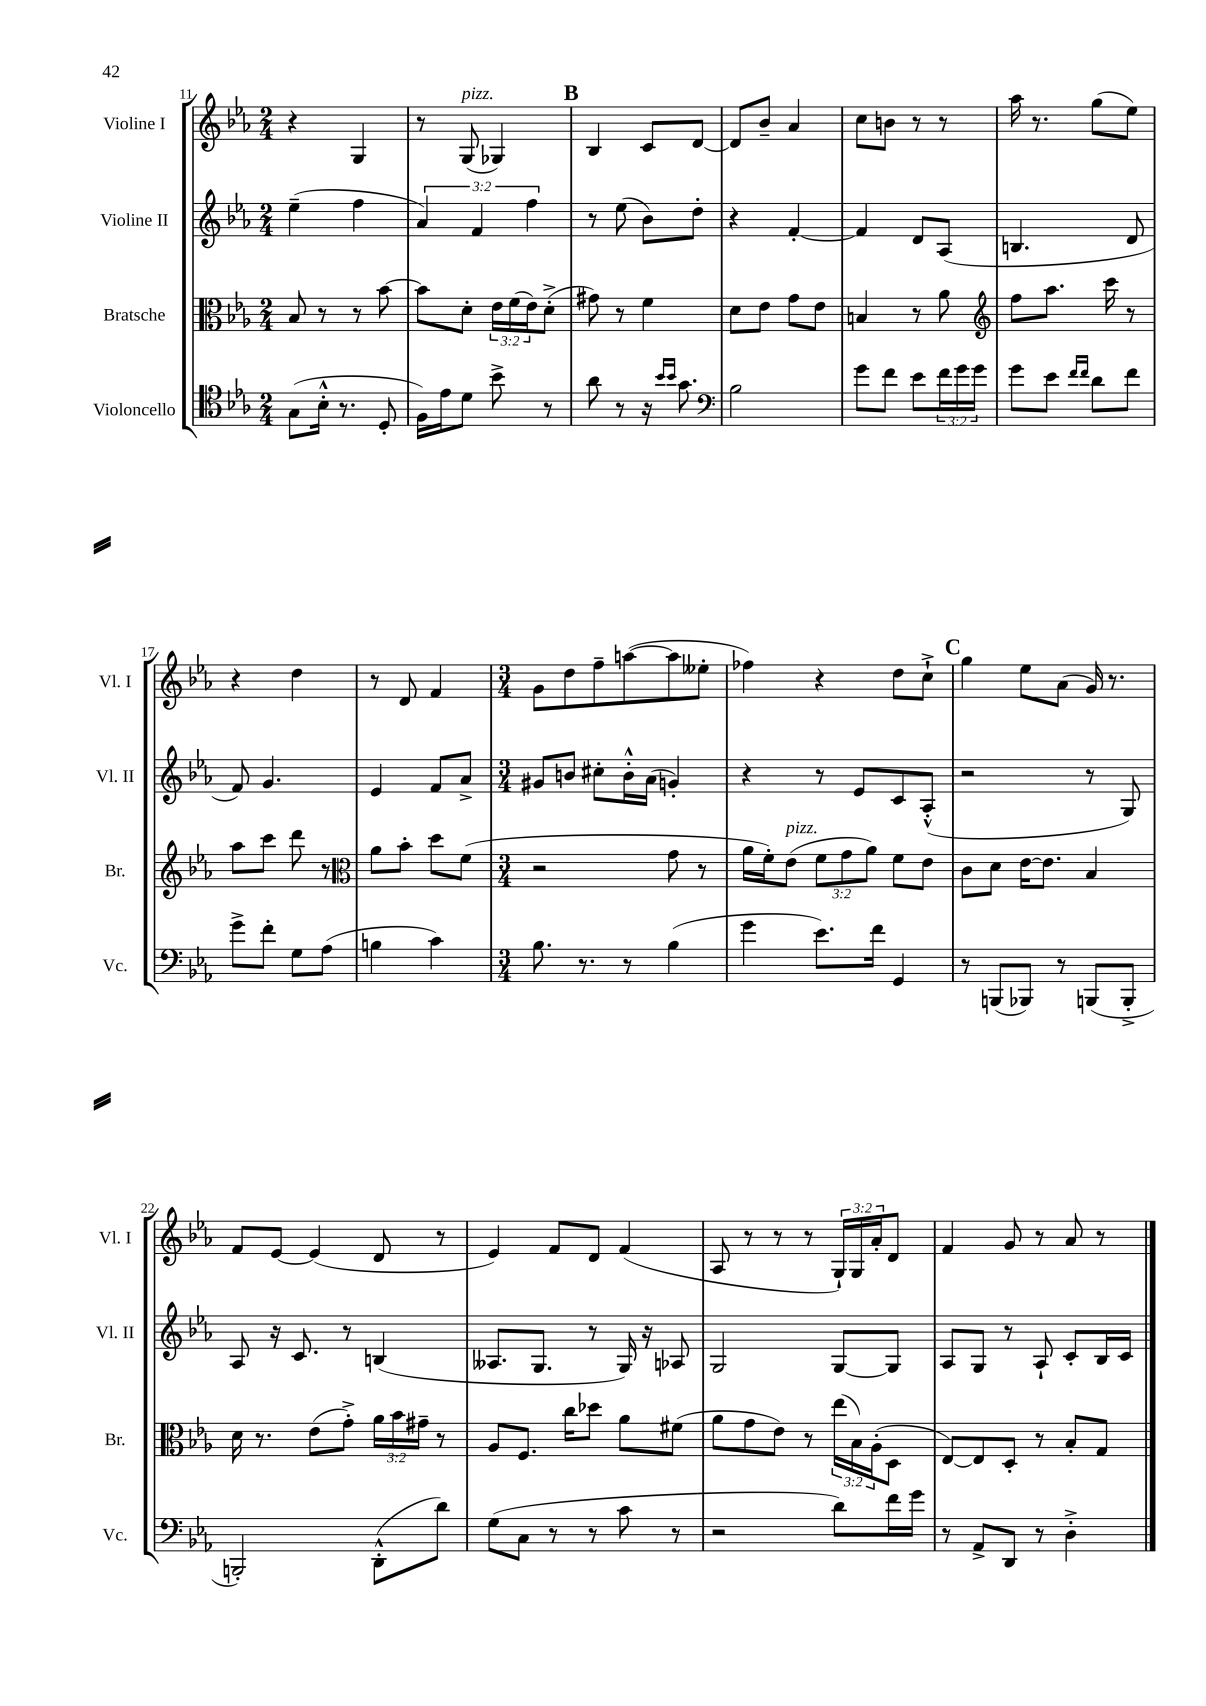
<<
\new StaffGroup <<
\new Staff = "s0" \with { instrumentName = "Violine I" shortInstrumentName = "Vl. I" } {
    \clef treble \key ees \major \numericTimeSignature \time 2/4 \override Staff.TupletNumber.text = #tuplet-number::calc-fraction-text
    r4 g4 |
    r8 g8^\markup { \italic "pizz." }( ges4) |
    \mark \markup { \bold "B" } bes4 c'8 d'8~ |
    d'8 bes'8-- aes'4 |
    c''8 b'8 r8 r8 |
    aes''16 r8. g''8( ees''8) |
    r4 d''4 |
    r8 d'8 f'4 |
    \numericTimeSignature \time 3/4 g'8 d''8 f''8-- a''8~( a''8 eeses''8-. |
    fes''4) r4 d''8 c''8-!-> |
    \mark \markup { \bold "C" } g''4 ees''8 aes'8( g'16) r8. |
    f'8 ees'8~ ees'4( d'8 r8 |
    ees'4) f'8 d'8 f'4( |
    aes8 r8 r8 r8 \tuplet 3/2 { g16-!) g16 aes'16-. } d'8 |
    f'4 g'8 r8 aes'8 r8 \bar "|." |
}
\new Staff = "s1" \with { instrumentName = "Violine II" shortInstrumentName = "Vl. II" } {
    \clef treble \key ees \major \numericTimeSignature \time 2/4 \override Staff.TupletNumber.text = #tuplet-number::calc-fraction-text
    ees''4--( f''4 |
    \tuplet 3/2 { aes'4) f'4 f''4 } |
    \mark \markup { \bold "B" } r8 ees''8( bes'8) d''8-. |
    r4 f'4~-. |
    f'4 d'8 aes8( |
    b4. d'8 |
    f'8) g'4. |
    ees'4 f'8 aes'8-> |
    \numericTimeSignature \time 3/4 gis'8 b'8 cis''8-. b'16-.-^ aes'16( g'4-.) |
    r4 r8 ees'8 c'8 aes8-.-^( |
    \mark \markup { \bold "C" } r2 r8 g8) |
    aes8 r16 c'8. r8 b4( |
    aeses8. g8. r8 g16) r16 aes8 |
    g2 g8~ g8 |
    aes8 g8 r8 aes8-! c'8-. bes16 c'16 \bar "|." |
}
\new Staff = "s2" \with { instrumentName = "Bratsche" shortInstrumentName = "Br." } {
    \clef alto \key ees \major \numericTimeSignature \time 2/4 \override Staff.TupletNumber.text = #tuplet-number::calc-fraction-text
    bes8 r8 r8 bes'8~ |
    bes'8 d'8-. \tuplet 3/2 { ees'16 f'16( ees'16) } d'8-.->( |
    \mark \markup { \bold "B" } gis'8) r8 f'4 |
    d'8 ees'8 g'8 ees'8 |
    b4 r8 aes'8 |
    \clef treble f''8 aes''8. c'''16 r8 |
    aes''8 c'''8 d'''8 r8 |
    \clef alto aes'8 bes'8-. d''8 f'8( |
    \numericTimeSignature \time 3/4 r2 g'8 r8 |
    aes'16 f'16-.) ees'8^\markup { \italic "pizz." }( \tuplet 3/2 { f'8 g'8 aes'8) } f'8 ees'8 |
    \mark \markup { \bold "C" } c'8 d'8 ees'16~ ees'8. bes4 |
    d'16 r8. ees'8( g'8-.->) \tuplet 3/2 { aes'16 bes'16 gis'16-- } r8 |
    aes8 f8. c''16 des''8 aes'8 fis'8( |
    aes'8 g'8 ees'8) r8 \tuplet 3/2 { ees''16( bes16) aes16-.( } d8 |
    ees8~) ees8 d8-. r8 bes8-. g8 \bar "|." |
}
\new Staff = "s3" \with { instrumentName = "Violoncello" shortInstrumentName = "Vc." } {
    \clef tenor \key ees \major \numericTimeSignature \time 2/4 \override Staff.TupletNumber.text = #tuplet-number::calc-fraction-text
    g8( bes16-.-^ r8. d8-. |
    f16) ees'16 d'8 bes'8-> r8 |
    \mark \markup { \bold "B" } aes'8 r8 r16 \grace { bes'16 bes'16 } g'8. |
    \clef bass bes2 |
    g'8 f'8 ees'8 \tuplet 3/2 { f'16 g'16 g'16 } |
    g'8 ees'8 \grace { f'16 f'16 } d'8 f'8 |
    g'8-> f'8-. g8 aes8( |
    b4 c'4) |
    \numericTimeSignature \time 3/4 bes8. r8. r8 bes4( |
    g'4 ees'8.) f'16 g,4 |
    \mark \markup { \bold "C" } r8 b,,8( bes,,8) r8 b,,8( b,,8-.-> |
    b,,2-.) d,8-.-^( d'8) |
    g8( c8 r8 r8 c'8 r8 |
    r2 d'8) f'16 g'16 |
    r8 aes,8-> d,8 r8 d4-.-> \bar "|." |
}
>>
>>
\layout { \context { \Score currentBarNumber = #11 } }
